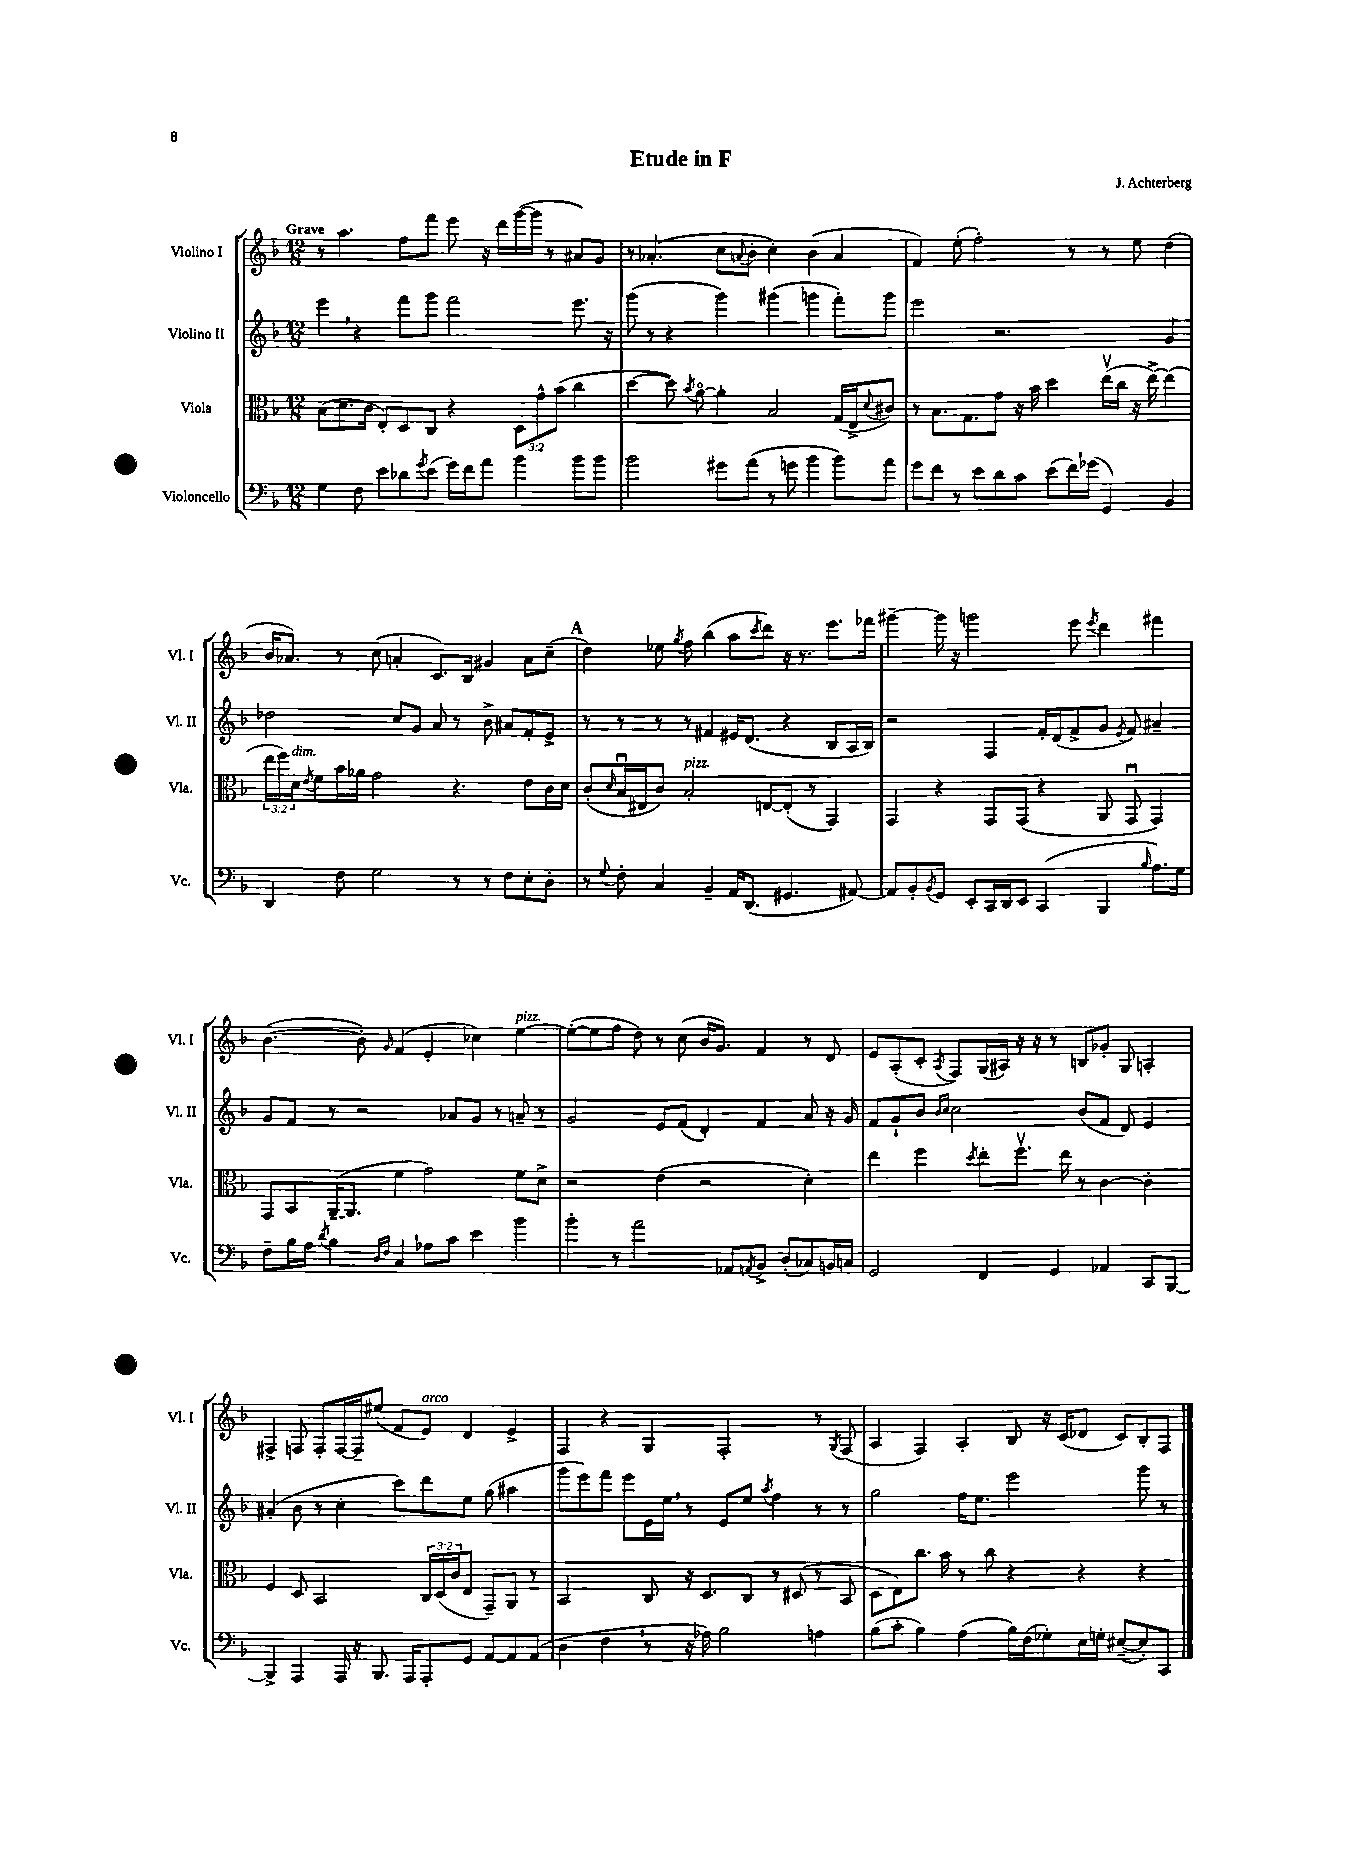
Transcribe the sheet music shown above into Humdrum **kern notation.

**kern	**kern	**kern	**kern
*staff4	*staff3	*staff2	*staff1
*clefF4	*clefC3	*clefG2	*clefG2
*k[b-]	*k[b-]	*k[b-]	*k[b-]
*M12/8	*M12/8	*M12/8	*M12/8
4G\	(8B-\L	4eee\	8r
.	8.d\	.	4.aa\
8F\	.	4r	.
.	16c\Jk	.	.
8e\L	8E'/L)	.	.
8d-\	8D/	8fff\L	8ff\L
8qg/	.	.	.
(8e\J	8C/J	8ggg\J	8fff\J
16g\LL)	4r	2fff\	8eee\
16f\J	.	.	.
8a\J	.	.	16r
.	.	.	16ddd\LL
4b-\	12D\L	.	([16ggg\
.	.	.	16ggg\]JJ
.	12g^^\	.	.
.	.	.	8r
.	(12b-\J	.	.
8b-\L	4cc\	8.eee\	8a#/L)
8b-\J	.	.	8g/J
.	.	16r	.
=	=	=	=
2b-\	[4dd\	(8ggg\	8r
.	.	8r	(4.a-'/
.	8dd\])	4r	.
.	8qb-/	.	.
.	[8ao\	.	.
8g#\L	4a'\]	4ggg\)	8cc\L
.	.	.	8qqa/
(8a\J	.	.	8b-'\J
8r	2B-/	(4ggg#\	4cc'\)
8g\	.	.	.
4b-\	.	4ggg\	(4b-\
8b-\L)	(16G/LL	8fff'\L)	4a/
.	16E^/J	.	.
.	8qqd/	.	.
8a\J	8c#/J)	8ggg\J	.
=	=	=	=
8g\L	8r	2eee\	4f/)
8f\J	8.B-\L	.	.
8r	.	.	(8ee'\
.	8.G\	.	.
8e\L	.	.	2ff'\)
8d\	8g\J	2.r	.
8c\J	16r	.	.
.	16b-\	.	.
(8e\L	4dd\	.	.
16f\L)	.	.	8r
(16g-\JJ	.	.	.
4GG/)	(16eev\LL	.	8r
.	16cc\JJ	.	.
.	16r	.	8ee\
.	[16ee^\)	.	.
4BB-/	(4ee\]	4g/	(4dd\
=	=	=	=
4DD/	24ee\LL	2dd-\	16b-/LK
.	24ff\)	.	.
.	.	.	8.a-/J)
.	24d\J	.	.
.	8qe/	.	.
.	8f\	.	.
8F\	16b-\L	.	8r
.	16a-\JJ	.	.
2G\	2g\	.	(8cc\
.	.	8cc/L	4a'/
.	.	8g/J	.
.	.	8a/	8.c/L)
8r	4.r	8r	.
.	.	.	16B-/Jk
8r	.	8b-^\	4g#/
8F\L	.	8a#/L	.
8E'\	8e\L	8f'/	8a\L
8D'\J	16c\L	8e^/J	(8cc~\J
.	16d\JJ	.	.
=	=	=	=
8r	(8c'/L	8r	4dd\)
8qqG/	16qqd/	.	.
8F'\	16B-u/L	8r	.
.	16E#/J	.	.
4C/	8c/J)	8r	8ee-\
.	.	.	8qgg/
.	2B-'/	8r	8ff\
4BB-~/	.	4f#/	(4bb-\
16AA/LK	.	16e#/LK	8aa\L
(8.DD/J	.	(8.d/J	.
.	.	.	8qccc/
.	[8E/L	.	8ddd\J)
4.GG#/	(8E'/]J	4r	16r
.	.	.	8.r
.	8r	.	.
.	4GG/)	8B-/L	8.eee\L
[8AA#/)	.	16A/L	.
.	.	16B-/JJ)	16fff-\Jk
=	=	=	=
8AA#/]L	4GG/	2r	[4ggg#~\
8BB-'/	.	.	.
8qBB-/	.	.	.
8GG/J	4r	.	16ggg#\]
.	.	.	16r
8EE'/L	.	.	2ggg\
16CC/L	8GG/L	4F/	.
16DD/J	.	.	.
8EE/J	(8GG/J	.	.
(4CC/	4r	16f'/LL	.
.	.	(16d/J	.
.	.	8f^/	8eee\
.	.	.	8qeee/
4BBB-/	8AA/	8g/J	4ddd\
.	.	8qe/	.
.	8GGu/	8f/)	.
16qqB-/	.	.	.
8.A\L)	4GG/)	4a#~/	4fff#\
16G\Jk	.	.	.
=	=	=	=
8F~\L	8GG/L	8g/L	([4.b-\
16B-\L	8BB-/	8f/J	.
16A\JJ	.	.	.
8qd/	.	.	.
4B-\	([16AA~/K	8r	.
.	8.AA/]J	.	.
.	.	2r	8b-'\])
16qqD/LL	.	.	.
16qqF/JJ	.	.	16qqg/
4C/	4f\	.	(4f/
8A-\L	2g\)	.	4e'/
8c\J	.	8a-/L	.
4e\	.	8g/J	4cc-\)
.	.	8r	.
4b-\	8f\L	8a~/	[4ee\
.	8d^\J	8r	.
=	=	=	=
4b-'\	2r	2g/	(8ee'\_L
.	.	.	8ee\]
8r	.	.	8ff\J
2a\	.	.	8dd\)
.	(4e\	8e/L	8r
.	.	(8f/J	(8cc\
.	2r	4d'/)	16b-/LK
.	.	.	8.g/J)
8AA-/L	.	.	.
8qAA/	.	.	.
8BB-^/J	.	4f/	4f/
(8D'/L	.	.	.
8C-/)	4d'\)	8a/	8r
16BB/L	.	16r	8d/
16C/JJ	.	16g/	.
=	=	=	=
2GG/	4ee\	8f/L	8e/L
.	.	8g`/	(8A'/
.	4ff\	8b-/J	8c'/J
.	.	16qqb-/LL	.
.	.	16qqcc/JJ	8qA/
.	.	2cc\	8F/L)
.	8qdd/	.	.
4FF/	8ee'\L	.	(16G/L
.	.	.	16A#/JJ)
.	8.ffv\J	.	16r
.	.	.	16r
4GG/	.	.	8r
.	16ee\	.	.
.	8r	(8b-/L	8B/L
4AA-/	[4c\	8f/J	8g-'/J
.	.	8d/)	8G/
8CC/L	4c'\]	4e/	4A'/
[8BBB-/J	.	.	.
=	=	=	=
4BBB-^/]	4F/	(4a#'/	4F#^/
4AAA/	8D/	8b-\	8F/
.	2BB-/	8r	8F'/L
16AAA/	.	4cc'\	[16F/L
16r	.	.	16F~/]J
8.BBB-/	.	.	(8ee#/J
.	.	8ccc\L)	8f/L
16AAA/LK	.	.	.
8AAA'/	24C/LL	8ddd\	8e/J)
.	(24D/	.	.
.	24c/J	.	.
8GG/J	8E/J	8ee\J	4d/
[8AA/L	8GG~/L)	(8gg\	.
8AA/]	8AA/J	4aa#\	4e^/
(8AA/J	8r	.	.
=	=	=	=
4D\	2BB-/	8ggg\L	4F/
.	.	8eee\)	.
4F\	.	8fff\J	4r
.	.	8eee\L	.
8r	8C/	16e\L	4G/
.	.	16ee\JJ	.
16r	16r	8r	.
16A-\)	8.D/L	.	.
2B-\	.	8e/L	2F'/
.	8C/J	8ee/J	.
.	.	8qaa/	.
.	8r	4ff\	.
.	(8D#/	.	.
4A\	8r	8r	8r
.	.	.	8qG/
.	8BB-/	8r	(8F/
=	=	=	=
(8B-\L	8D\L	2gg\	4A/
8c'\J	8E\)	.	.
4B-\)	8.cc\J	.	4F/)
.	16b-\	.	.
(4A\	8r	16ff\LK	4A'/
.	.	8.ee\J	.
.	8cc\	.	.
16B-\LL)	4r	2eee\	8B-/
(16F\J	.	.	.
8G-'\)	.	.	16r
.	.	.	(16c/LK
16E\L	4r	.	8d-/J
16G'\JJ	.	.	.
([8E#~/L	.	.	8c/L)
8E#'/])	4r	8ggg\	8B-'/
8CC/J	.	8r	8F/J
==	==	==	==
*-	*-	*-	*-
